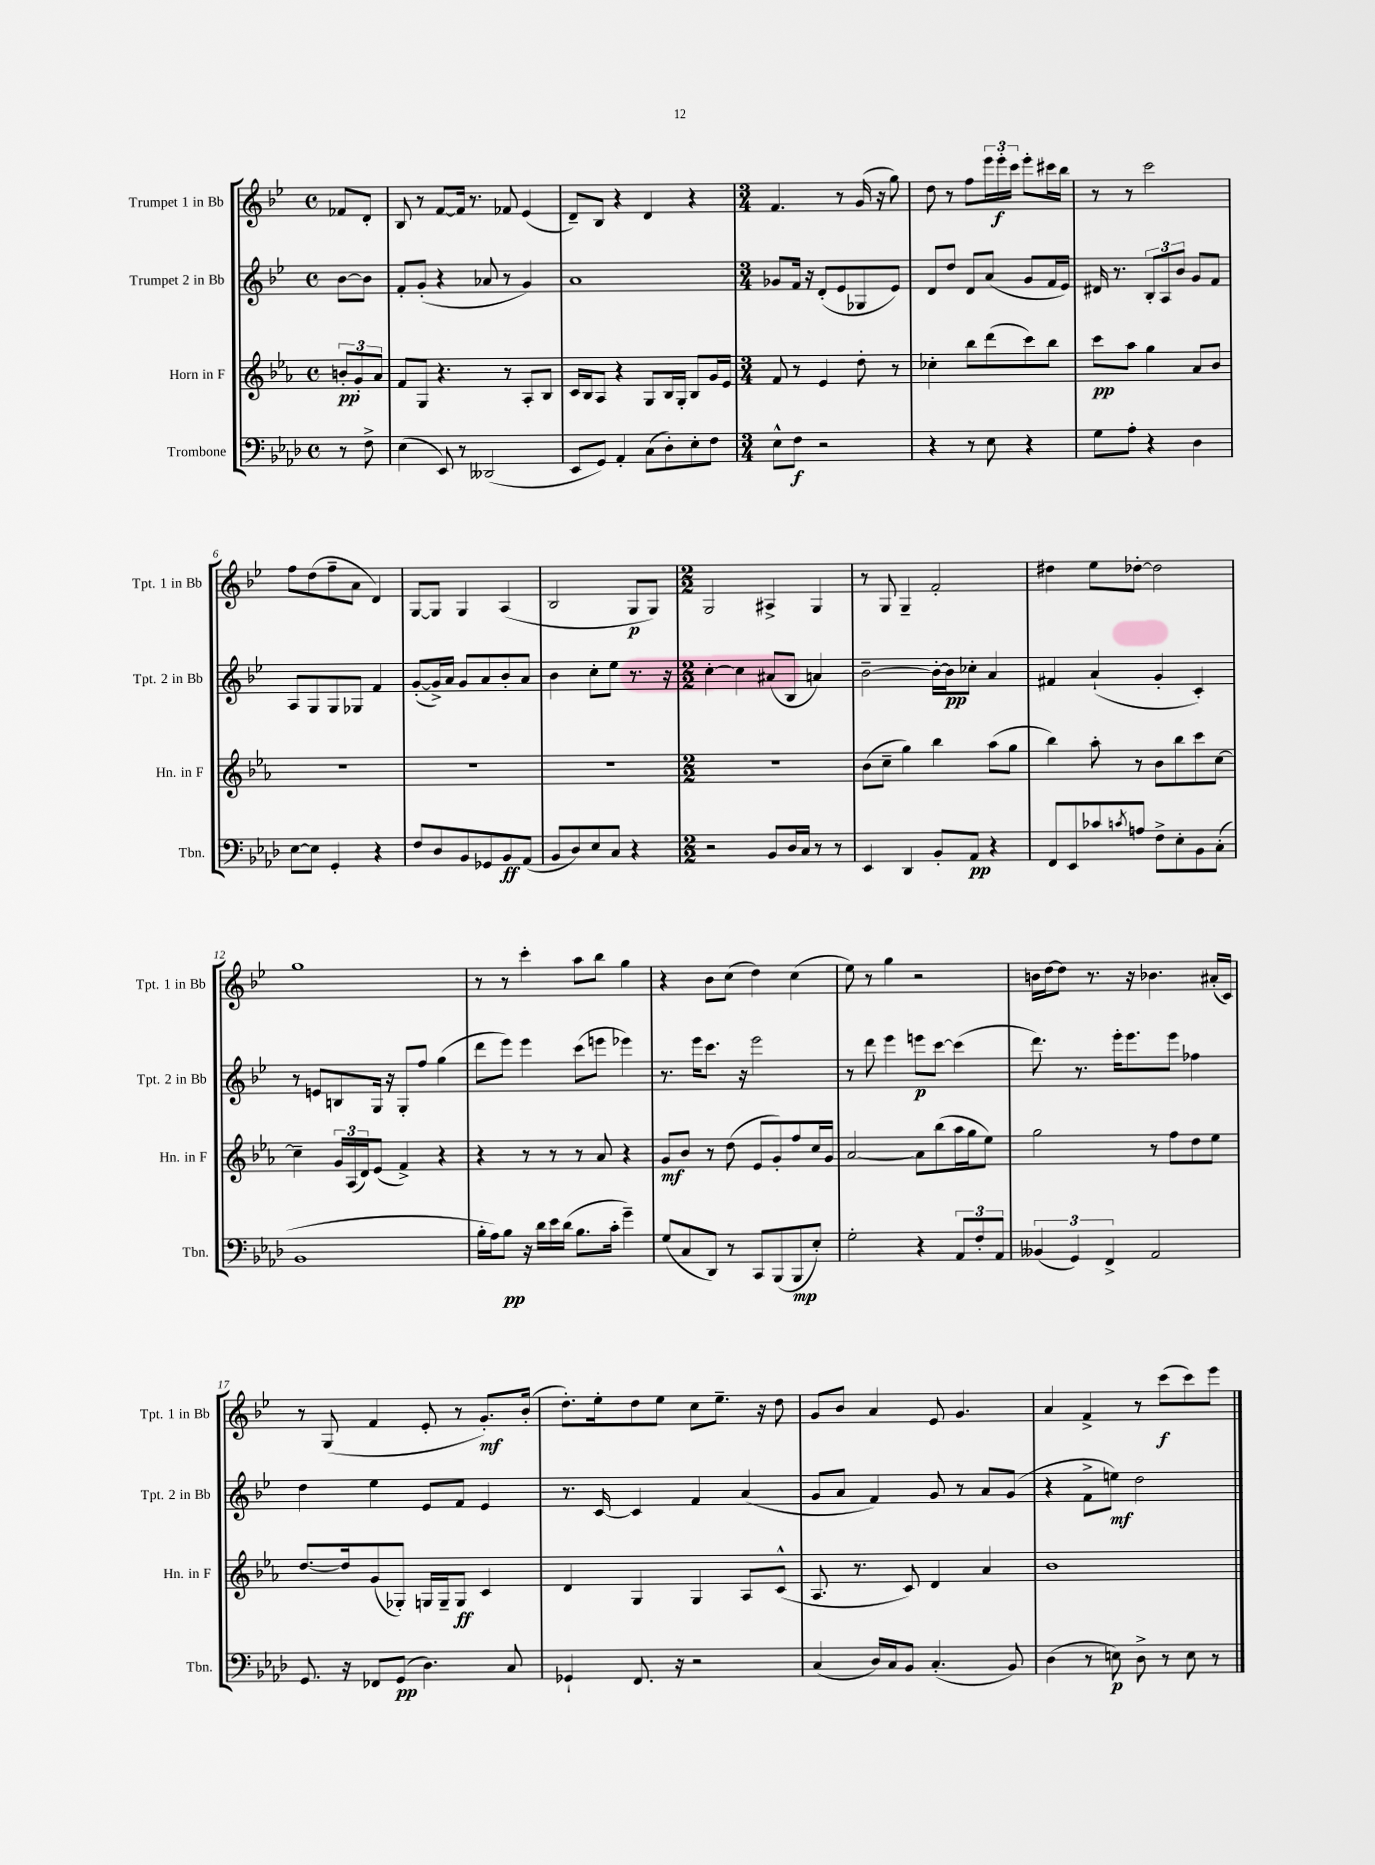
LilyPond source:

<<
\new StaffGroup <<
\new Staff = "s0" \with { instrumentName = "Trumpet 1 in Bb" shortInstrumentName = "Tpt. 1 in Bb" } {
    \clef treble \key bes \major \defaultTimeSignature \time 4/4 \partial 4
    fes'8 d'8-. |
    bes8 r8 f'8~ f'16 r8. fes'8 ees'4( |
    d'8--) bes8 r4 d'4 r4 |
    \numericTimeSignature \time 3/4 f'4. r8 g'16( r16 g''8) |
    d''8 r8 f''8 \tuplet 3/2 { ees'''16 ees'''16-.\f c'''16 } ees'''8-. cis'''16 bes''16 |
    r8 r8 c'''2 |
    f''8 d''8( f''8-- a'8 d'4) |
    g8~ g8 g4 a4( |
    bes2 g8\p g8) |
    \numericTimeSignature \time 2/2 g2 ais4-> g4 |
    r8 g8 g4-- f'2-. |
    dis''4 ees''8 des''8~-. des''2 |
    g''1 |
    r8 r8 c'''4-. a''8 bes''8 g''4 |
    r4 bes'8 c''8( d''4) c''4( |
    ees''8) r8 g''4 r2 |
    b'16 d''16~ d''8 r8. r16 bes'4. ais'16-.( c'16) |
    r8 g8( f'4 ees'8-. r8 g'8.-.\mf) bes'16-.( |
    d''8.-.) ees''16-. d''8 ees''8 c''8 ees''8.-- r16 d''8 |
    g'8 bes'8 a'4 ees'8 g'4. |
    a'4 f'4-> r8 c'''8\f( c'''8) ees'''8 \bar "|." |
}
\new Staff = "s1" \with { instrumentName = "Trumpet 2 in Bb" shortInstrumentName = "Tpt. 2 in Bb" } {
    \clef treble \key bes \major \defaultTimeSignature \time 4/4 \partial 4
    bes'8~ bes'8 |
    f'8-. g'8-.( r4 aes'8 r8 g'4) |
    a'1 |
    \numericTimeSignature \time 3/4 ges'8 f'16 r16 d'8-.( ees'8 ges8 ees'8) |
    d'8 d''8 d'8 a'8( g'8 f'16 ees'16) |
    dis'16 r8. \tuplet 3/2 { bes8-. a8 bes'8 } g'8 f'8 |
    a8 g8 g8 ges8 f'4 |
    g'8~-.( g'16->) a'16 g'8 a'8 bes'8-. a'8 |
    bes'4 c''8-. ees''8 r8. r16 |
    \numericTimeSignature \time 2/2 c''4~-. c''4 ais'8( bes8 a'4) |
    bes'2~-- bes'16~-. bes'16\pp ces''8-. a'4 |
    fis'4 a'4-!( g'4-. c'4-.) |
    r8 e'8 b8 g16 r16 g8-. f''8 g''4( |
    d'''8 ees'''8) ees'''4 c'''8( e'''8 ees'''4) |
    r8. ees'''16 c'''8. r16 ees'''2 |
    r8 d'''8 ees'''4 e'''8\p c'''8~ c'''4( |
    d'''8.) r8. ees'''16-. ees'''8. ees'''8 fes''4 |
    d''4 ees''4 ees'8 f'8 ees'4 |
    r8. c'16~ c'4 f'4 a'4( |
    g'8 a'8 f'4) g'8 r8 a'8 g'8( |
    r4 f'8-> e''8\mf) d''2 \bar "|." |
}
\new Staff = "s2" \with { instrumentName = "Horn in F" shortInstrumentName = "Hn. in F" } {
    \clef treble \key ees \major \defaultTimeSignature \time 4/4 \partial 4
    \tuplet 3/2 { b'8-.\pp g'8-. aes'8 } |
    f'8 g8 r4. r8 aes8-. bes8 |
    c'16 bes16 aes8 r4 g8 bes16 g16-. bes8 g'16 ees'16 |
    \numericTimeSignature \time 3/4 f'8 r8 ees'4 d''8-. r8 |
    ces''4-. bes''8 d'''8( c'''8) bes''8 |
    c'''8\pp aes''8 g''4 aes'8 bes'8 |
    R2. |
    R2. |
    R2. |
    \numericTimeSignature \time 2/2 R1 |
    bes'8( c''8-- g''4) bes''4 aes''8( g''8 |
    bes''4) aes''8-. r8 bes'8 bes''8 c'''8 c''8~ |
    c''4-- \tuplet 3/2 { g'16 aes16( d'16) } ees'8( f'4->) r4 |
    r4 r8 r8 r8 aes'8 r4 |
    g'8\mf bes'8 r8 d''8( ees'8 g'8-.) f''8 c''16 g'16 |
    aes'2~ aes'8 bes''8( aes''16 g''16 ees''8) |
    g''2 r8 f''8 d''8 ees''8 |
    d''8.~ d''16 g'8( ges8-.) g16 g16-- g8\ff c'4 |
    d'4 g4 g4 aes8 c'8-^( |
    aes8. r8. c'8) d'4 aes'4 |
    bes'1 \bar "|." |
}
\new Staff = "s3" \with { instrumentName = "Trombone" shortInstrumentName = "Tbn." } {
    \clef bass \key aes \major \defaultTimeSignature \time 4/4 \partial 4
    r8 f8-> |
    ees4( ees,8) r8 deses,2( |
    ees,8 g,8) aes,4-. c8( des8-.) ees8-. f8 |
    \numericTimeSignature \time 3/4 ees8-^ f8\f r2 |
    r4 r8 ees8 r4 |
    g8 aes8-. r4 des4 |
    ees8~ ees8 g,4-. r4 |
    f8 des8 bes,8 ges,8 bes,8\ff aes,8( |
    bes,8 des8) ees8 c8 r4 |
    \numericTimeSignature \time 2/2 r2 bes,8 des16 c16 r8 r8 |
    ees,4 des,4 bes,8-. aes,8\pp r4 |
    f,8 ees,8 ces'8 \acciaccatura { c'8 } a8 f8-> ees8-. bes,8 c8-.( |
    bes,1 |
    bes16-. aes16) bes8\pp r16 des'16 ees'16 des'16( bes8. c'16-. g'4--) |
    g8( c8 des,8) r8 c,8 bes,,8( bes,,8\mp ees8-.) |
    g2-. r4 \tuplet 3/2 { aes,8 f8-. aes,8 } |
    \tuplet 3/2 { beses,4( g,4) f,4-> } aes,2 |
    g,8. r16 fes,8 g,8\pp( des4.) c8 |
    ges,4-! f,8. r16 r2 |
    c4( des16) c16 bes,8 c4.-.( bes,8) |
    des4( r8 e8\p) des8-> r8 e8 r8 \bar "|." |
}
>>
>>
